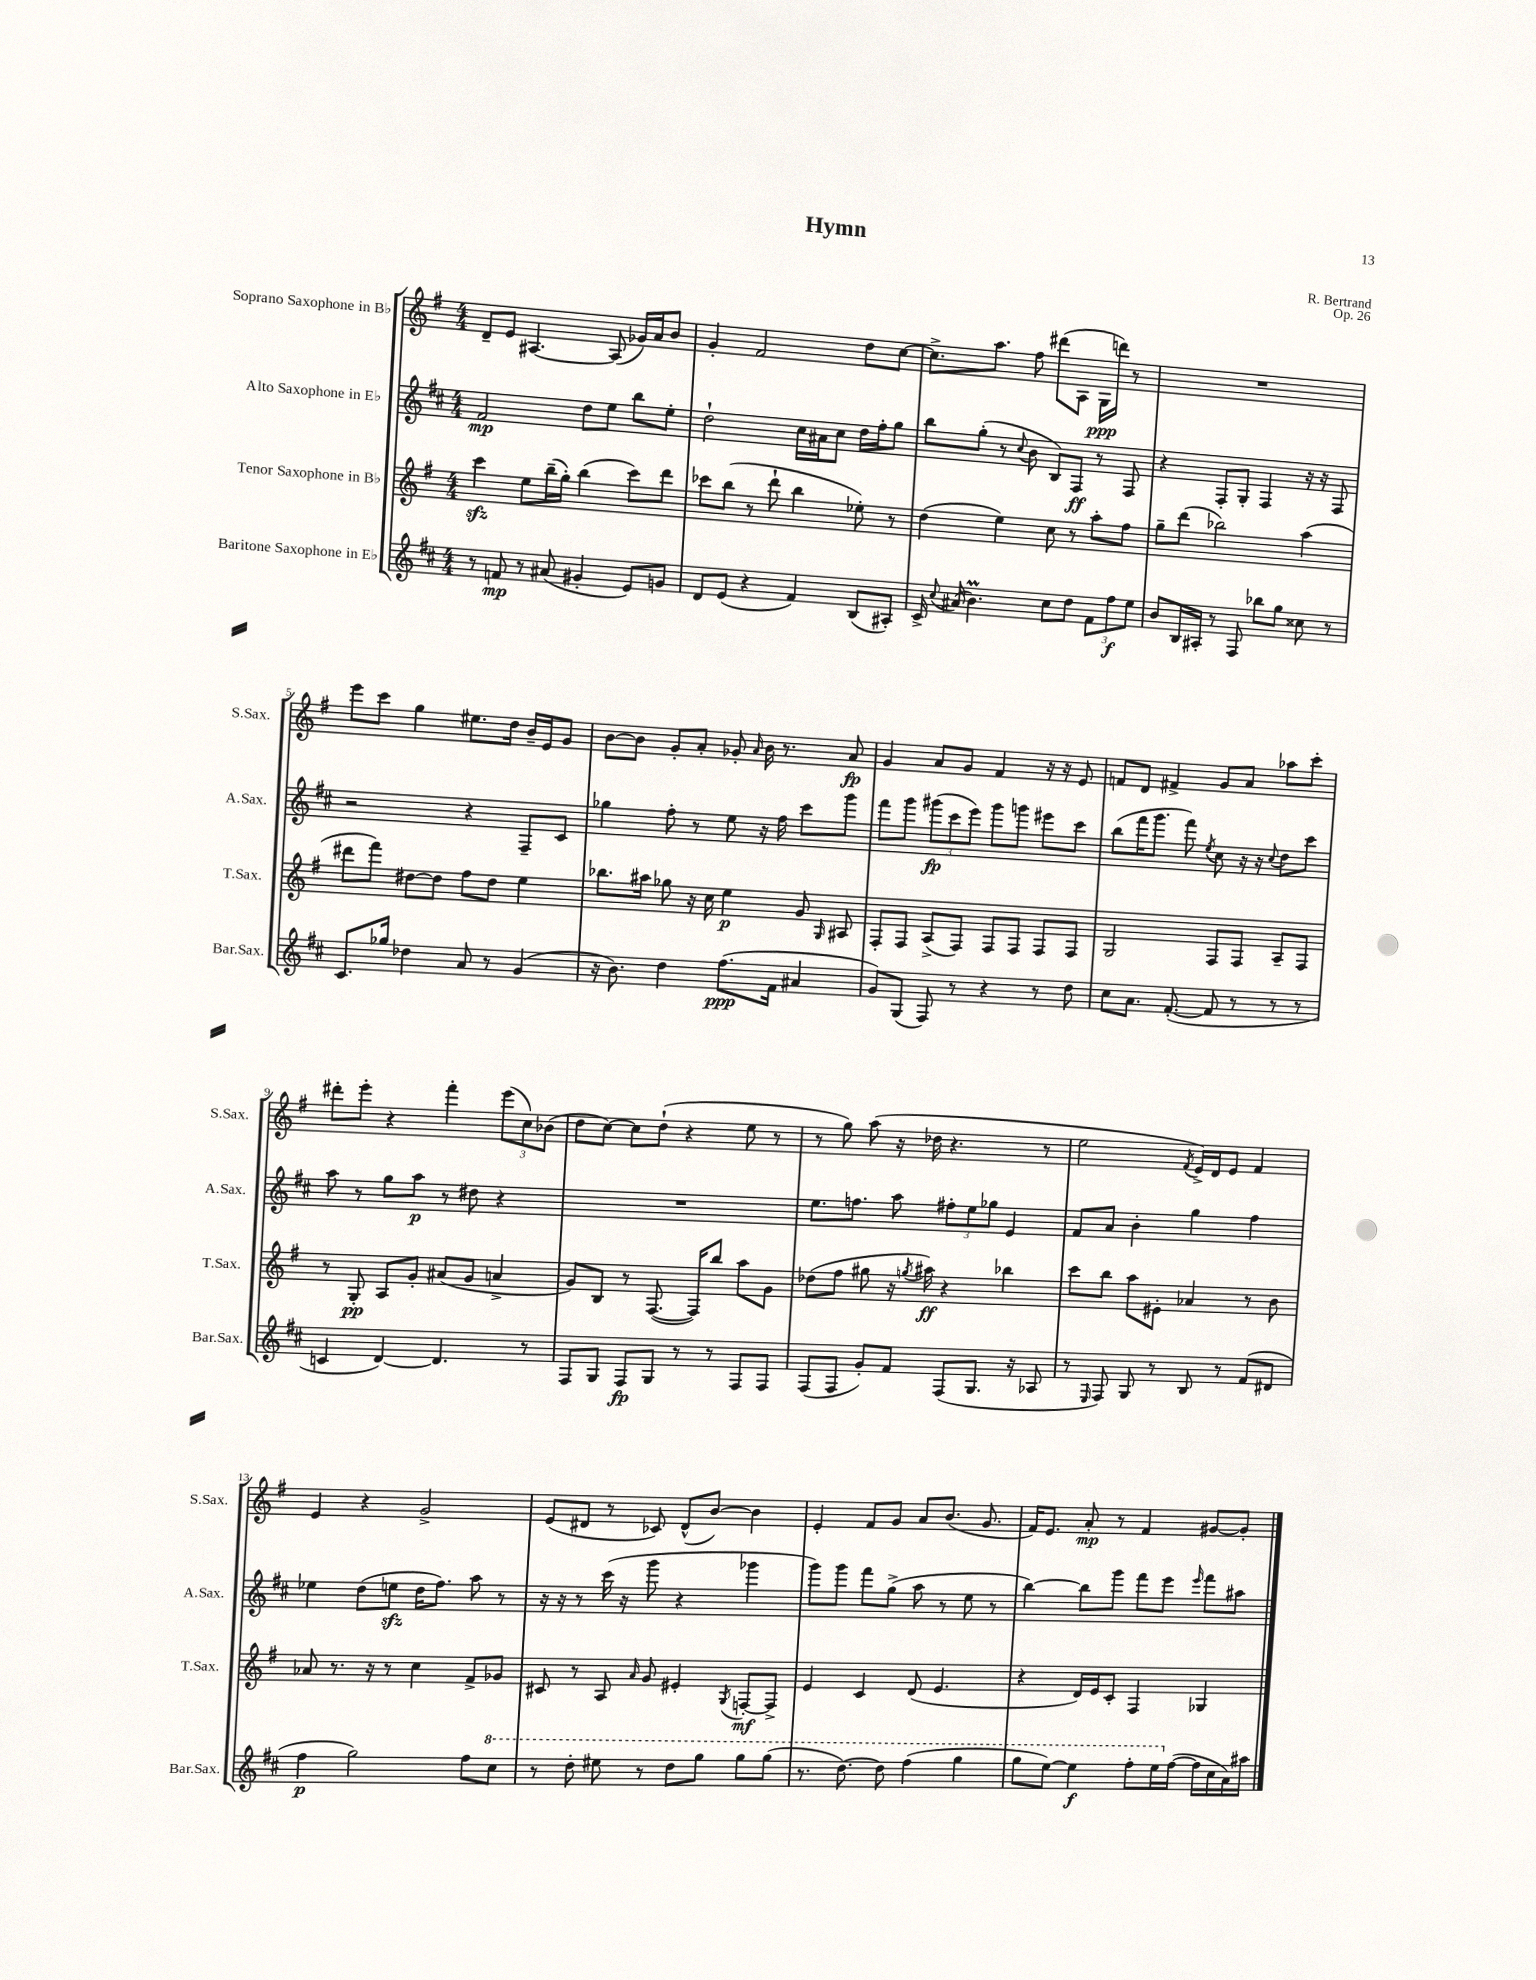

**kern	**kern	**kern	**kern
*staff4	*staff3	*staff2	*staff1
*clefG2	*clefG2	*clefG2	*clefG2
*k[f#c#]	*k[f#]	*k[f#c#]	*k[f#]
*M4/4	*M4/4	*M4/4	*M4/4
8r	4ccc\	2f#/	8d~/L
8f/	.	.	8e/J
8r	8ee\L	.	[4.A#/
(8a#/	(16bb~\L	.	.
.	16gg'\JJ)	.	.
4g#'/	(4bb\	8dd\L	.
.	.	8ee\J	(8A#/]
8e/L)	8ccc\L)	8bb\L	16g-/LL)
.	.	.	16a/J
8g/J	8ddd\J	8ee'\J	8b/J
=	=	=	=
8d/L	8ccc-\L	2dd`\	4g'/
(8e/J	(8bb\J	.	.
4r	8r	.	2f#/
.	8ddd`\	.	.
4f#/)	4bb\	16cc#\LL	.
.	.	16a#\J	.
.	.	8cc#\J	.
(8B/L	8ee-'\)	16dd\LL	8dd\L
.	.	16ff#'\J	.
8A#'/J)	8r	8gg\J	[8cc\J
=	=	=	=
16c#^/	(4dd\	8bb\L	8.cc^\]L
8qqcc#/	.	.	.
(16a#/	.	.	.
4.b\)	.	(8gg'\J	.
.	.	.	8.aa\J
.	4ee\)	8r	.
.	.	8qqcc#/	.
.	.	8b\	8ff#\
8cc#\L	8cc\	8B/L)	(8ddd#\L
8dd\J	8r	8F#/J	8A\J
12f#\L	8aa'\L	8r	16G\LL
.	.	.	16ddd\JJ)
12ff#\	.	.	.
.	8ff#\J	8F#/	8r
12ee\J	.	.	.
=	=	=	=
8b/L	8gg~\L	4r	1r
16B/L	(8ddd\J	.	.
16A#'/JJ	.	.	.
8r	2bb-\)	8F#'/L	.
8F#/	.	8G'/J	.
8bb-\L	.	4F#/	.
8gg\J	.	.	.
8cc##\	(4aa\	16r	.
.	.	16r	.
8r	.	8F#/	.
=	=	=	=
8.c#/L	8ddd#\L	2r	8eee\L
.	8fff#\J)	.	8ccc\J
16gg-/Jk	.	.	.
4dd-\	[8dd#\L	.	4gg\
.	8dd#\]J	.	.
8a/	8ff#\L	4r	8.ee#\L
8r	8dd#\J	.	.
.	.	.	16dd\Jk
(4g/	4ee\	8F#~/L	16b~/LL
.	.	.	16e/J
.	.	8c#/J	8g/J
=	=	=	=
16r	8.bb-\L	4gg-\	[8b\L
8.b\)	.	.	.
.	.	.	8b\]J
.	16aa#\Jk	.	.
4dd\	8gg-\	8ff#'\	8g'/L
.	16r	8r	8a'/J
.	16cc\	.	.
(8.ff#\L	4ee\	8ee\	8g-'/
.	.	.	16qqa/
.	.	16r	16b\
16f#\Jk	.	16ff#\	8.r
4a#/	8g/	8ccc#\L	.
.	16qqG/	.	.
.	8A#/	8ggg\J	8a/
=	=	=	=
8g/L)	8F#'/L	8fff#\L	4g/
(8G/J	8F#/J	8ggg\J	.
8F#/)	(8A^/L	(12ggg#\L	8a/L
.	.	12ccc#\	.
8r	8F#/J)	.	8g/J
.	.	12eee\J)	.
4r	8F#/L	8ggg#\L	4f#/
.	8F#/J	8ggg\J	.
8r	8F#/L	8eee#\L	16r
.	.	.	16r
8dd\	8F#/J	8ccc#\J	8e/
=	=	=	=
8cc#\L	2G/	(8bb\L	8f/L
8.a\J	.	16fff#\K	8d/J
.	.	8.ggg\J	.
.	.	.	4f#^/
([8.f#'/	.	.	.
.	.	8fff#\)	.
.	.	8qee/	.
8f#/]	8F#/L	8cc#\	8g/L
8r	8F#/J	16r	8a/J
.	.	16r	.
.	.	8qqcc#/	.
8r	8A~/L	8dd\L	8aa-\L
8r	8F#/J	8ccc#\J	8ccc'\J
=	=	=	=
4c/	8r	8aa\	8ddd#'\L
.	8G'/	8r	8eee'\J
[4d/)	8A/L	8gg\L	4r
.	8g'/J	8aa\J	.
4.d/]	(8a#/L	8r	4fff#'\
.	8g/J	8dd#\	.
.	4a^/	4r	(12eee\L
.	.	.	12cc\)
8r	.	.	.
.	.	.	(12b-\J
=	=	=	=
8F#/L	8g/L)	1r	8dd\L
8G/J	8B/J	.	[8cc\J)
8F#/L	8r	.	8cc\]L
8G/J	([8.F#/	.	(8dd`\J
8r	.	.	4r
.	16F#/]LK)	.	.
8r	8bb/J	.	.
8F#/L	8aa\L	.	8ee\
8F#/J	8g\J	.	8r
=	=	=	=
(8F#/L	(8dd-\L	8.ee\L	8r
8F#/J	8ff#\J	.	8gg\)
.	.	8.ff\J	.
8g'/L)	8gg#\	.	(8aa\
8f#/J	16r	8aa\	16r
.	8qgg/	.	.
.	16aa#\)	.	16dd-\
(8F#/L	4r	12ff#'\L	4.r
.	.	12ee\	.
8.G/J	.	.	.
.	.	12gg-\J	.
.	4bb-\	4e/	.
16r	.	.	.
8A-/	.	.	8r
=	=	=	=
8r	8ccc\L	8f#/L	2ee\
16qqE/	.	.	.
8F#/)	8bb\J	8a/J	.
8G/	8aa\L	4b'\	.
8r	8e#'\J	.	.
.	.	.	8qf#/
8B/	4a-/	4gg\	16e^/LL)
.	.	.	16d/J
8r	.	.	8e/J
(8f#/L	8r	4ff#\	4f#/
8d#/J	8b\	.	.
=	=	=	=
4ff#\	8a-/	4ee-\	4e/
.	8.r	.	.
2gg\)	.	(8dd\L	4r
.	16r	.	.
.	8r	8ee\J	.
.	4cc\	16dd\LK	2g^/
.	.	8.ff#\J)	.
8ff#\L	8f#^/L	8aa\	.
8ccc#\J	8g-/J	8r	.
=	=	=	=
8r	8c#/	16r	(8e/L
.	.	16r	.
8ddd'\	8r	8r	8d#/J
8eee#\	8A/	(16ccc#\	8r
.	.	16r	.
.	16qqa/	.	.
8r	8g/	8ggg\	8c-/)
8ddd\L	4e#'/	4r	(8d#^^/L
8ggg\J	.	.	[8b/J)
.	8qG/	.	.
8ggg\L	[8F'/L	4ggg-\	4b\]
(8ggg\J	8F^/]J	.	.
=	=	=	=
8.r	4e/	8ggg\L)	4e'/
.	.	8ggg\J	.
[8.ddd\)	.	.	.
.	4c/	8fff#\L	8f#/L
8ddd\]	.	(8gg^\J	8g/J
(4fff#\	(8d/	8aa\	8a/L
.	4.e/	8r	(8.b/J
4ggg\	.	8ee\	.
.	.	.	8.g/
.	.	8r	.
=	=	=	=
8ggg\L	4r	[4bb\)	16f#/LK)
.	.	.	8.e/J
[8eee\J)	.	.	.
4eee\]	16d/LL)	8bb\]L	8a'/
.	16e/J	.	.
.	8c'/J	8ggg\J	8r
8fff#'\L	4F#/	8fff#\L	4f#/
16eee\L	.	8eee\J	.
([16ff#\JJ	.	.	.
.	.	16qqeee/	.
16ff#\]LL	4G-/	8fff#\L	[8g#/L
16cc#\	.	.	.
16a\)	.	8aa#\J	8g#'/]J
16aa#\JJ	.	.	.
==	==	==	==
*-	*-	*-	*-
